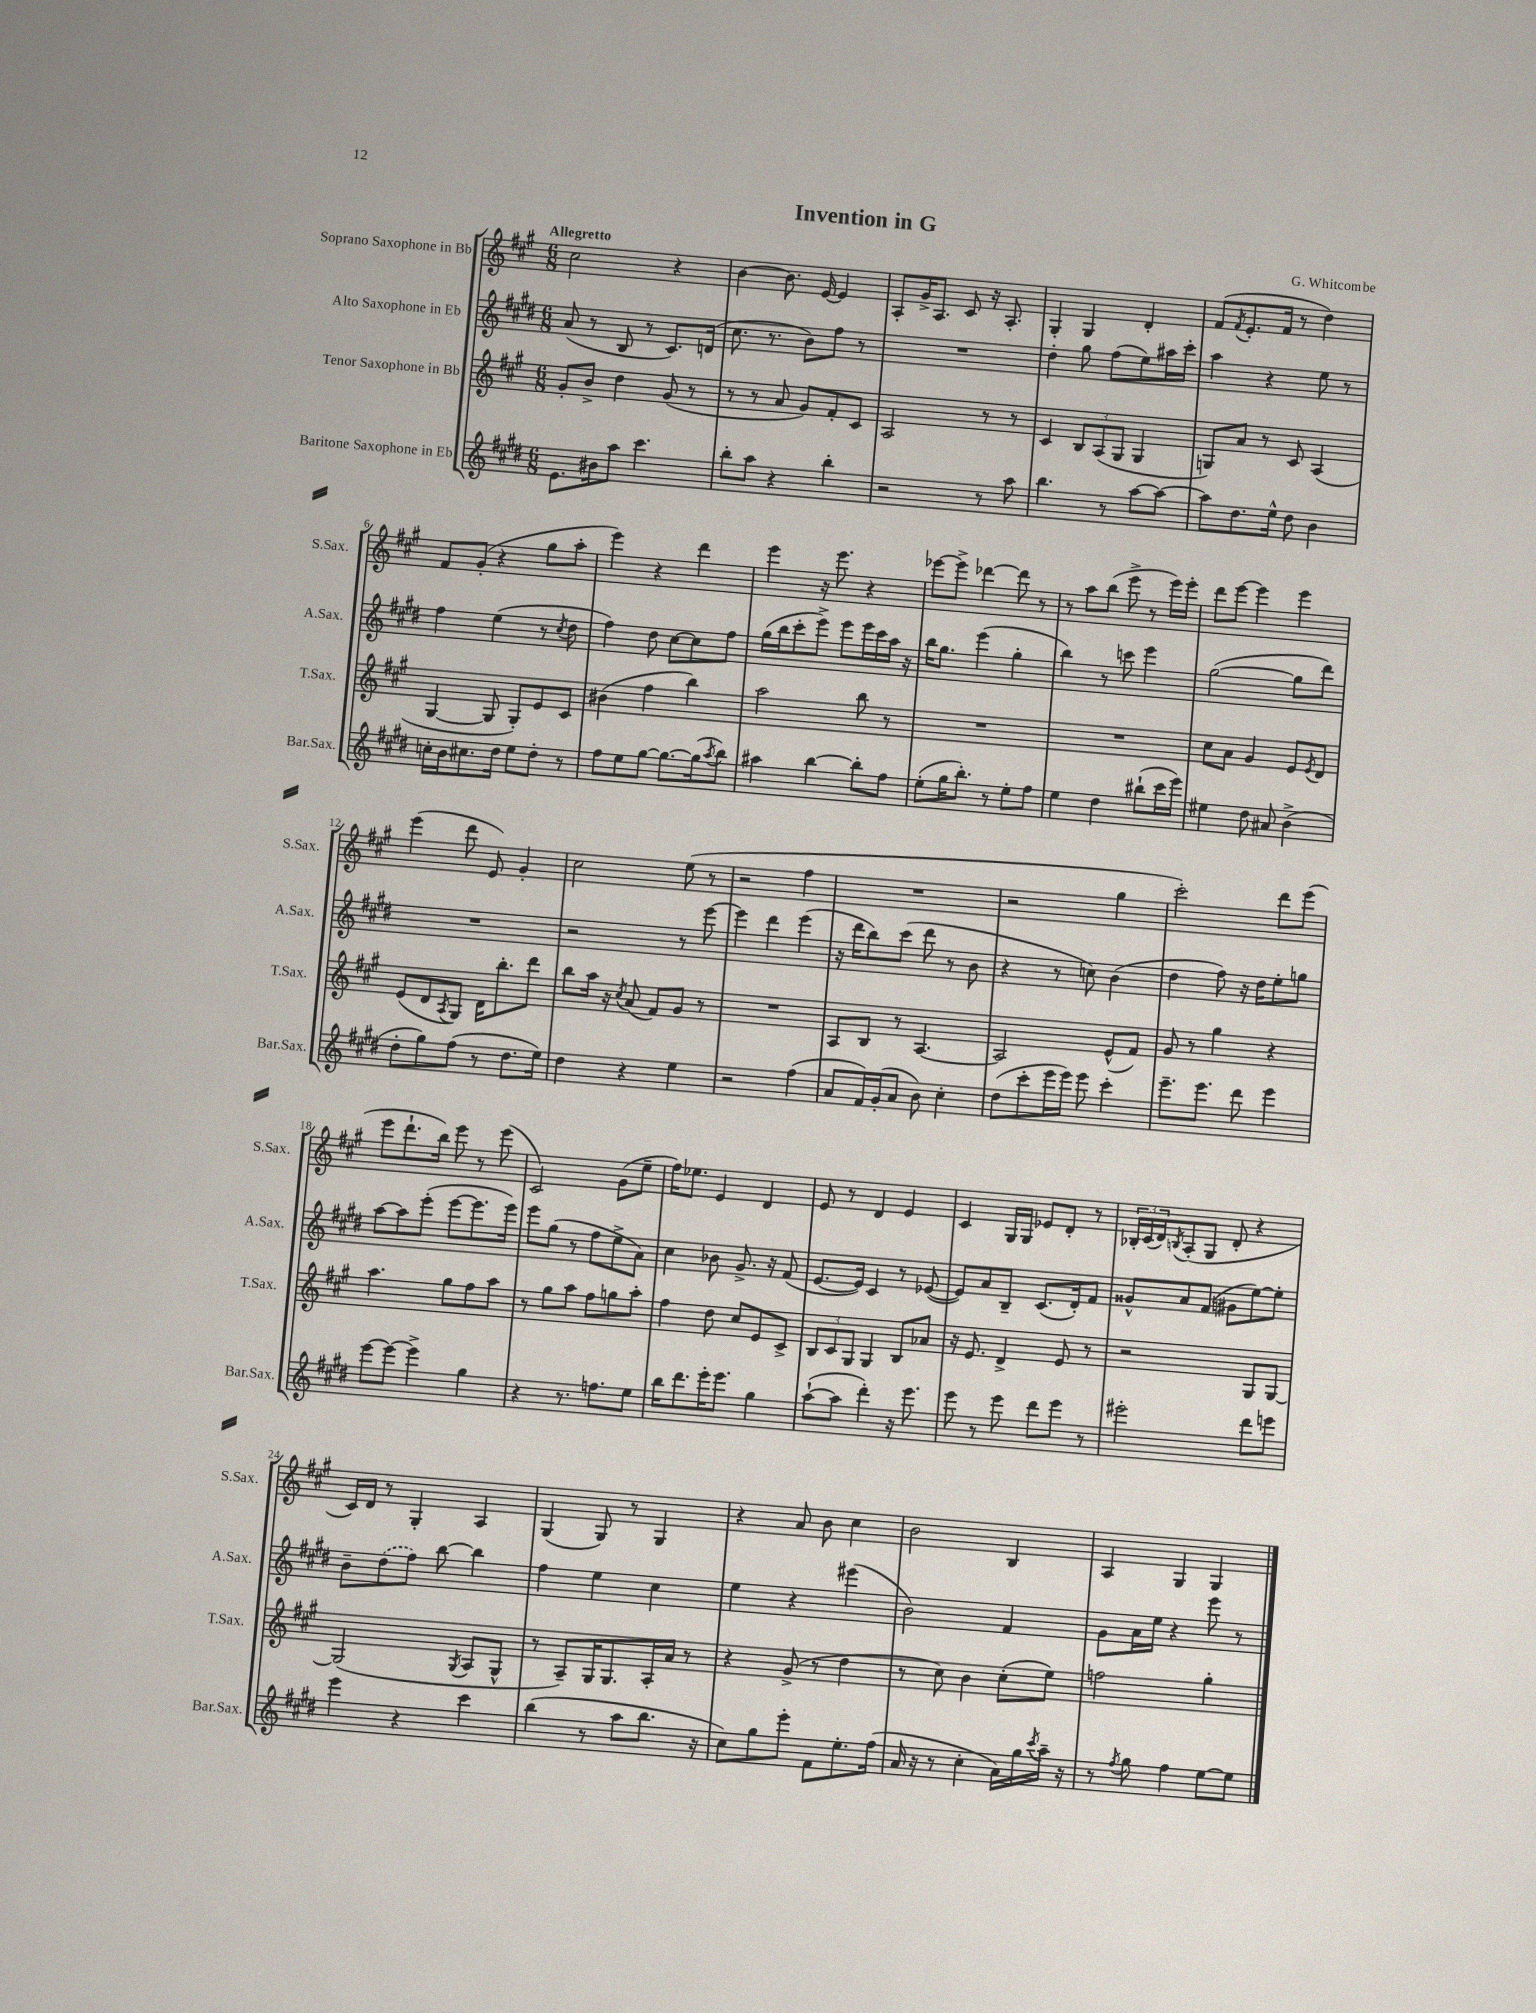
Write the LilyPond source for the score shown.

\header { title = "Invention in G" composer = "G. Whitcombe" }
<<
\new StaffGroup <<
\new Staff = "s0" \with { instrumentName = "Soprano Saxophone in Bb" shortInstrumentName = "S.Sax." } {
    \clef treble \key a \major \numericTimeSignature \time 6/8 \tempo "Allegretto"
    cis''2 r4 |
    b'4~ b'8. e'16~ e'4 |
    a8-. gis'16-> a8. cis'8 r16 a8.-. |
    gis4-. gis4 d'4-. |
    fis'8( \acciaccatura { fis'8 } e'8.-. fis'16 r8 d''4) |
    fis'8 gis'8-.( r4 gis''8 a''8-. |
    e'''4) r4 d'''4 |
    e'''4 r16 e'''8. r4 |
    ees'''8~ ees'''8-> des'''4~ des'''8 r8 |
    r8 a''8 b''8( e'''8-> r8 e'''16) e'''16-. |
    d'''8 e'''8~ e'''4 e'''4 |
    e'''4( d'''8 e'8) gis'4-. |
    cis''2 e''8( r8 |
    r2 fis''4 |
    R2. |
    r2 gis''4 |
    cis'''2-.) d'''8 e'''8( |
    e'''8 d'''8.-! b''16) e'''8 r8 e'''8( |
    cis'2) gis'8( e''8-- |
    fis''16) ees''8. e'4 d'4 |
    e'8 r8 d'4 e'4 |
    cis'4 gis16 gis16 ees'8 d'8-. r8 |
    \tuplet 3/2 { bes16-. cis'16( d'16) } \acciaccatura { b8 } a8-.( gis8 d'8-. r4 |
    cis'16) d'16 r8 gis4-. a4 |
    gis4( gis8) r8 gis4 |
    r4 a'8 b'8 cis''4 |
    b'2 b4 |
    a4 gis4 gis4 \bar "|." |
}
\new Staff = "s1" \with { instrumentName = "Alto Saxophone in Eb" shortInstrumentName = "A.Sax." } {
    \clef treble \key e \major \numericTimeSignature \time 6/8
    a'8( r8 b8 r8 cis'8.) d'16( |
    cis''8. r8. b'8) fis''8 r8 |
    R2. |
    dis''4-. gis''8 fis''8( e''8) ais''16 cis'''16-. |
    a''4 r4 e''8 r8 |
    fis''4 e''4( r8 \acciaccatura { cis''8 } dis''8 |
    fis''4) dis''8 cis''8~ cis''8 fis''8 |
    gis''16( b''16 cis'''8-. e'''8->) e'''8 e'''16 cis'''16 a''16 r16 |
    b''16 gis''8. e'''4( gis''4-. |
    b''4) r8 c'''8 e'''4 |
    gis''2~( gis''8 dis'''8) |
    R2. |
    r2 r8 e'''8~ |
    e'''4 dis'''4 e'''4( |
    r16 dis'''16 b''8) cis'''8( dis'''8 r8 b'8 |
    r4 r8 c''8) b'4( |
    dis''4 fis''8) r16 dis''16 e''8-. g''8 |
    a''8~ a''8 e'''8-.( e'''8~ e'''8. e'''16) |
    e'''8 gis''8( r8 fis''8 e''8-> a'8) |
    cis''4 bes'8 gis'8.-> r16 fis'8( |
    e'8.~ e'16) cis'4 r8 ees'8~( |
    ees'8) a'8 b8-- cis'8.( dis'16-.) fis'8 |
    gisis'8-^ a'8 fis'8( gis'8 e''8~) e''8-. |
    b'8-- \once \slurDashed dis''8( fis''8) b''8~ b''4 |
    fis''4 e''4 cis''4 |
    e''4 r4 eis'''4( |
    b'2) fis'4 |
    gis'8 a'16 e''16 r4 e'''8 r8 \bar "|." |
}
\new Staff = "s2" \with { instrumentName = "Tenor Saxophone in Bb" shortInstrumentName = "T.Sax." } {
    \clef treble \key a \major \numericTimeSignature \time 6/8
    gis'8-. b'8-> d''4 gis'8( r8 |
    r8 r8 a'8 gis'8) fis'8-. cis'8 |
    a2 r8 r8 |
    cis'4 \tuplet 3/2 { b8 a8( gis8 } gis4 |
    g8) a'8 r8 cis'8 a4( |
    gis4~ gis8 gis8-.) e'8 cis'8 |
    bis'4( fis''4 b''4) |
    a''2 b''8 r8 |
    R2. |
    R2. |
    cis''8 a'8 gis'4 e'8 \acciaccatura { e'8 } d'8 |
    e'8( d'8 \acciaccatura { a8 } gis8) d'16 b''8.-. d'''8 |
    b''8 a''16 r16 \acciaccatura { cis''8 } a'8( fis'8) gis'8 r8 |
    R2. |
    a8 b8 r8 a4.~ |
    a2 e'8-^( fis'8) |
    gis'8 r8 gis''4 r4 |
    a''4. gis''8 fis''8 a''8 |
    r8 gis''8 a''8 fis''8 g''8 a''8-. |
    fis''4 d''8 cis''8 e'8 cis'8-> |
    \tuplet 3/2 { b8 cis'8 gis8 } gis4 b8 aes'8 |
    r16 e'8. d'4-> e'8 r8 |
    r2 gis8 gis8~ |
    gis2( \acciaccatura { gis8 } a8 gis8-^ |
    r8 a8--) gis16 gis8. a16-. a'16 r8 |
    r4 gis'8->( r8 d''4 |
    r8 cis''8) b'4 cis''8-.( e''8) |
    f''2 gis''4-. \bar "|." |
}
\new Staff = "s3" \with { instrumentName = "Baritone Saxophone in Eb" shortInstrumentName = "Bar.Sax." } {
    \clef treble \key e \major \numericTimeSignature \time 6/8
    e'8. bis'16 a''8 cis'''4. |
    b''8-. a''8 r4 b''4-. |
    r2 r8 a''8 |
    b''4. r8 a''8~ a''8~ |
    a''8 dis''8. e''16-^ dis''8 b'4 |
    c''16-. b'16 cis''8. dis''16 e''8 dis''8-. r8 |
    fis''8 e''8 gis''8~ gis''8.~ gis''16( \acciaccatura { a''8 } b''8) |
    ais''4 b''4~ b''8-. fis''8 |
    e''8-.( gis''16 b''8.-.) r8 e''8-. fis''8 |
    e''4 dis''4 bis''8-!( cis'''16 e'''16) |
    eis''4 dis''8 ais'8 b'4->( |
    dis''8-. gis''8) fis''8( r8 dis''8. e''16) |
    dis''4 r4 e''4 |
    r2 fis''4( |
    a'8 fis'16) gis'16-.( a'8 b'8) cis''4-. |
    dis''8( cis'''8-. e'''16 e'''16) e'''8 cis'''4-. |
    e'''8.-- e'''8. dis'''8 e'''4 |
    e'''8~ e'''8~ e'''4-> gis''4 |
    r4 r8. f''8. e''8 |
    b''16 dis'''8. e'''16-. e'''8. gis''4 |
    a''8~-!( a''8 dis'''4-.) r16 e'''8. |
    e'''8 r8 e'''8 dis'''8 e'''8 r8 |
    eis'''2-. dis'''8 e'''8 |
    e'''4 r4 cis'''4 |
    b''4( r8 a''8 b''8. r16 |
    cis''8) gis''8 e'''8-. fis'8 e''8.-. fis''16( |
    a'16 r16 r8 cis''4-. a'16) gis''16 \acciaccatura { cis'''8 } a''16-- r16 |
    r8 \acciaccatura { fis''8 } gis''8 fis''4 e''8~ e''8 \bar "|." |
}
>>
>>
